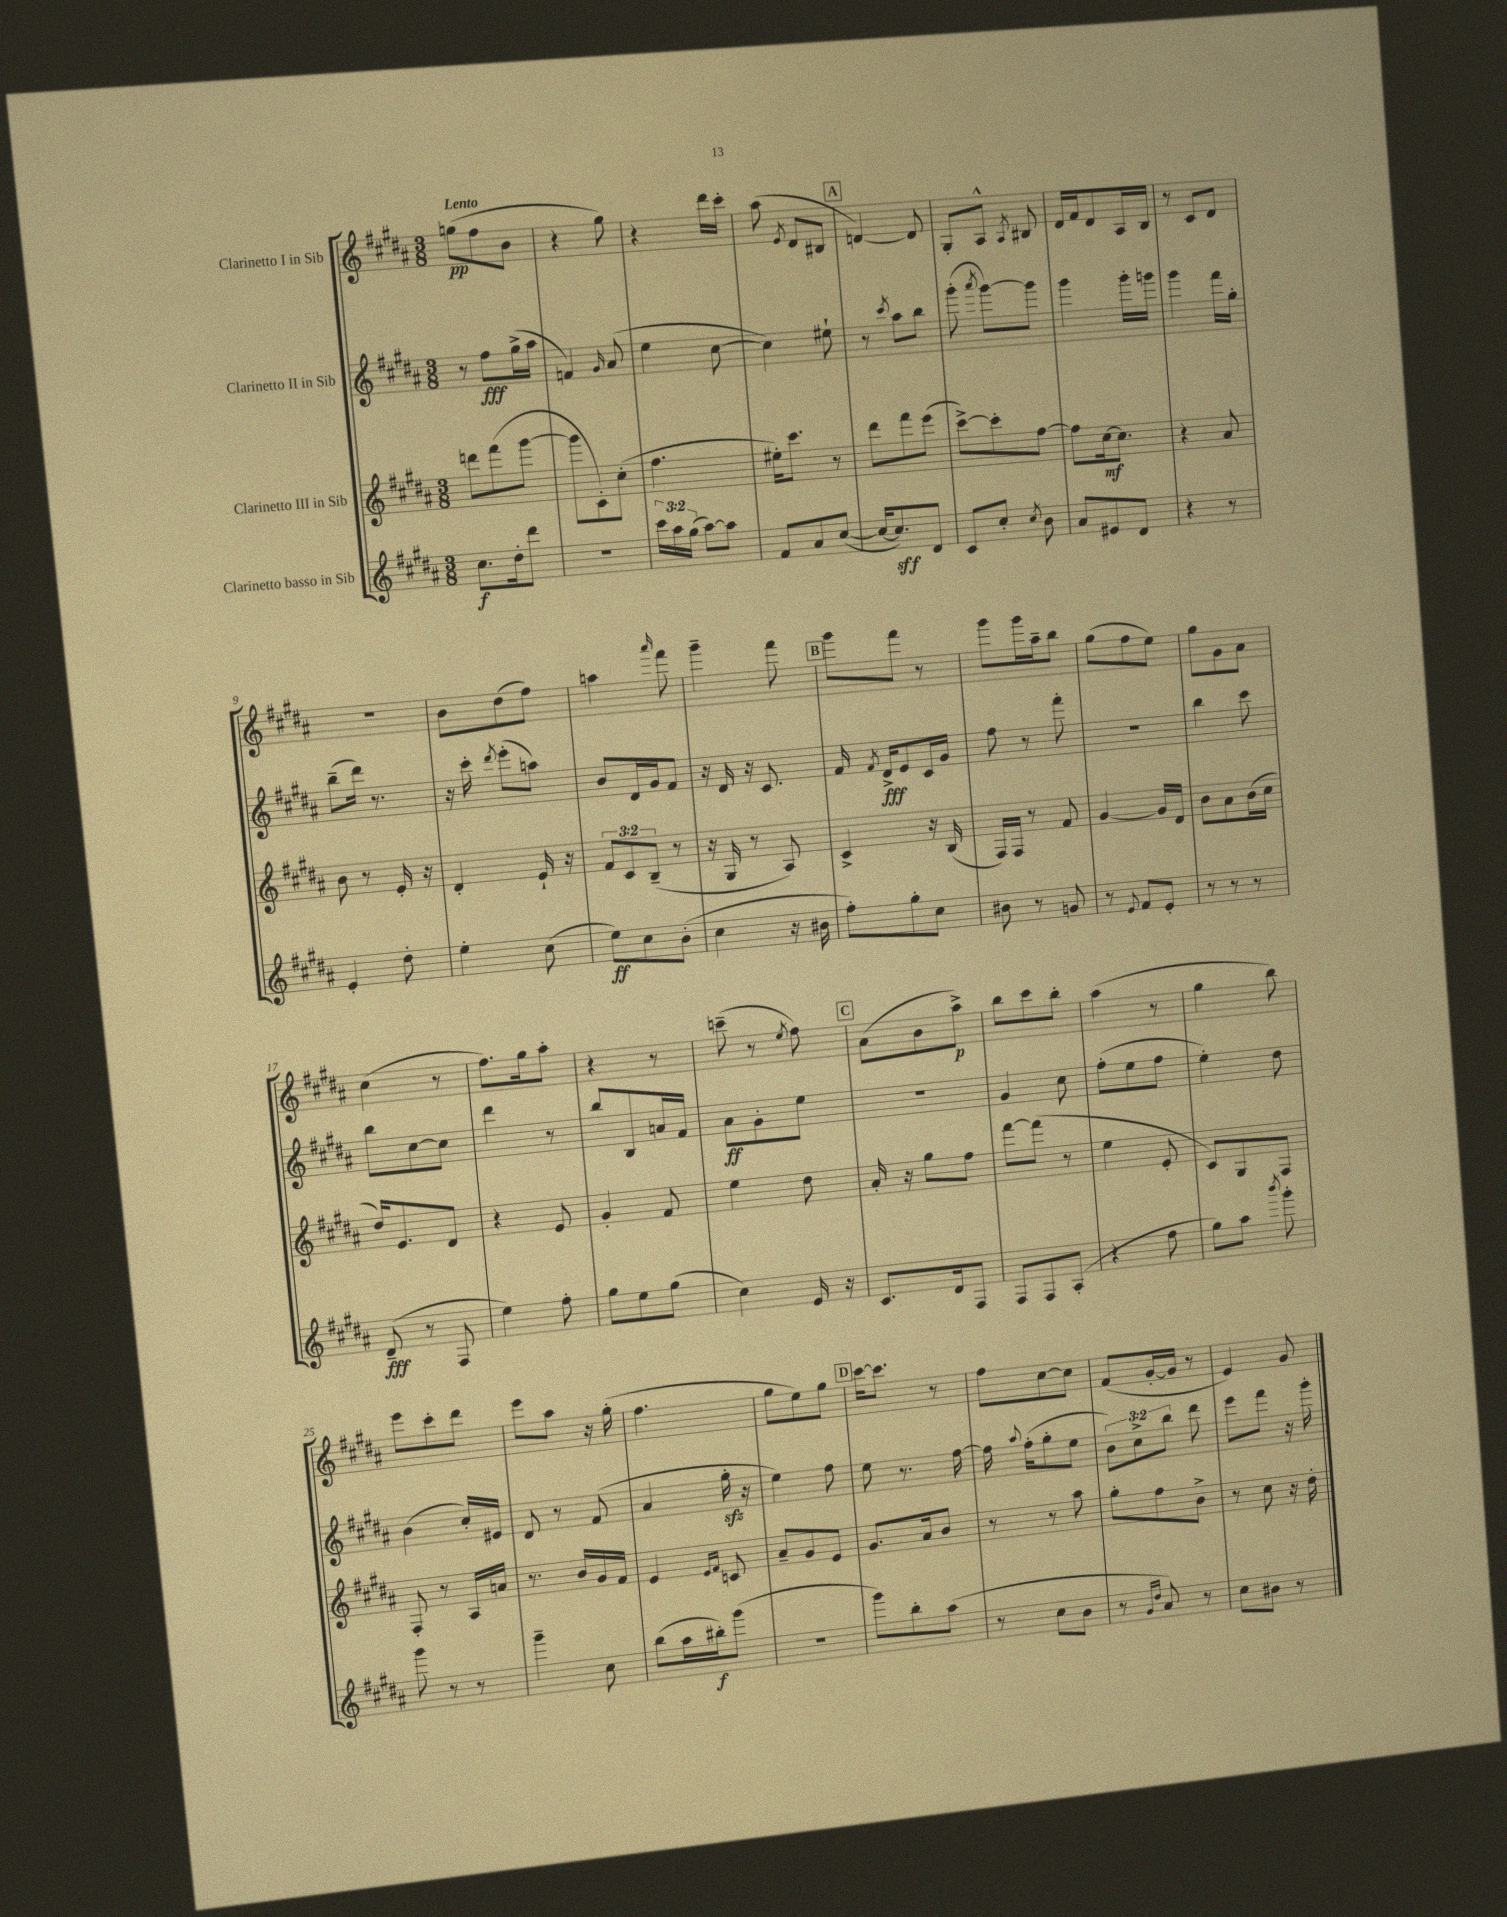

**kern	**dynam	**kern	**dynam	**kern	**dynam	**kern	**dynam
*part4	*part4	*part3	*part3	*part2	*part2	*part1	*part1
*staff4	*staff4	*staff3	*staff3	*staff2	*staff2	*staff1	*staff1
*I"Clarinetto basso in Sib	*	*I"Clarinetto III in Sib	*	*I"Clarinetto II in Sib	*	*I"Clarinetto I in Sib	*
*clefG2	*	*clefG2	*	*clefG2	*	*clefG2	*
*k[f#c#g#d#a#]	*	*k[f#c#g#d#a#]	*	*k[f#c#g#d#a#]	*	*k[f#c#g#d#a#]	*
*M3/8	*	*M3/8	*	*M3/8	*	*M3/8	*
=1	=1	=1	=1	=1	=1	=1	=1
!	!	!	!	!	!	!LO:TX:a:B:t=Lento	!
8.cc#\L	f	8dddn\L	.	8r	.	(8ggn\L	pp
.	.	(8fff#\	.	8ff#\L	fff	8ff#\	.
16dd#'\k	.	.	.	.	.	.	.
8ddd#\J	.	[8ggg#\J	.	(16gg#^\L	.	8b\J	.
.	.	.	.	16aa#\JJ	.	.	.
=2	=2	=2	=2	=2	=2	=2	=2
4.r	.	8ggg#\L]	.	4fn/)	.	4r	.
.	.	8c#'\)	.	.	.	.	.
.	.	.	.	16qqg#/	.	.	.
.	.	(8cc#'\J	.	(8a#/	.	8gg#\)	.
=3	=3	=3	=3	=3	=3	=3	=3
24ccc#\LL	.	4.ff#\	.	4ee\	.	4r	.
24aa#\	.	.	.	.	.	.	.
(24gg#\JJ	.	.	.	.	.	.	.
[8aa#\L)	.	.	.	.	.	.	.
8aa#\J]	.	.	.	[8cc#\	.	16ddd#\LL	.
.	.	.	.	.	.	16ccc#'\JJ	.
=4	=4	=4	=4	=4	=4	=4	=4
8f#/L	.	16ee#X'\KL)	.	4cc#\])	.	(8aa#\	.
.	.	8.ccc#\J	.	.	.	.	.
.	.	.	.	.	.	8qe/	.
8a#/	.	.	.	.	.	8d#/L	.
([8cc#/J	.	8r	.	8ee#X`\	.	8B#X/J	.
!!LO:REH:place=s1:t=A
=5	=5	=5	=5	=5	=5	=5	=5
16cc#/KL_	.	8ddd#\L	.	8r	.	[4dn/)	.
8.cc#/])	sff	.	.	.	.	.	.
.	.	.	.	8qccc#/	.	.	.
.	.	8fff#\	.	8aa#\L	.	.	.
8d#/J	.	(8eee\J	.	8bb\J	.	8d/]	.
=6	=6	=6	=6	=6	=6	=6	=6
8c#/L	.	[8ccc#^\L)	.	(8ggg#'\	.	8G#'/L	.
.	.	.	.	8qaaa#/	.	.	.
8cc#'/J	.	8ccc#'\]	.	[8ggg#\L)	.	8A#^^/J	.
8qcc#/	.	.	.	.	.	8qA#/	.
8b\	.	[8ff#\J	.	8ggg#\J]	.	8B#X/	.
=7	=7	=7	=7	=7	=7	=7	=7
8a#/L	.	8ff#\L]	.	4ggg#\	.	16d#/LL	.
.	.	.	.	.	.	16f#/J	.
8e#X/	.	[16cc#\k	mf	.	.	8d#/	.
.	.	8.cc#\J]	.	.	.	.	.
8d#/J	.	.	.	16ggg#'\LL	.	16A#/L	.
.	.	.	.	16gggn\JJ	.	16B/JJ	.
=8	=8	=8	=8	=8	=8	=8	=8
4r	.	4r	.	4ggg#\	.	8r	.
.	.	.	.	.	.	8c#/L	.
8r	.	8a#/	.	16fff#\LL	.	8d#/J	.
.	.	.	.	16gg#'\JJ	.	.	.
!!LO:LB:g=z
=9	=9	=9	=9	=9	=9	=9	=9
4e'/	.	8b\	.	(8bb~\L	.	4.r	.
.	.	8r	.	16ddd#\Jk)	.	.	.
.	.	.	.	8.r	.	.	.
8dd#'\	.	16e'/	.	.	.	.	.
.	.	16r	.	.	.	.	.
=10	=10	=10	=10	=10	=10	=10	=10
4ee'\	.	4d#'/	.	16r	.	8b\L	.
.	.	.	.	16ccc#'\	.	.	.
.	.	.	.	8qddd#/	.	.	.
.	.	.	.	(8eee'\L	.	(8dd#\	.
(8cc#\	.	16e`/	.	8aan\J)	.	8ff#\J)	.
.	.	16r	.	.	.	.	.
=11	=11	=11	=11	=11	=11	=11	=11
8ee\L)	ff	12f#/L	.	8b/L	.	4aan\	.
.	.	12c#/	.	.	.	.	.
8cc#\	.	.	.	16d#/L	.	.	.
.	.	(12B~/J	.	.	.	.	.
.	.	.	.	16g#/J	.	.	.
.	.	.	.	.	.	16qqaaa#/	.
(8b'\J	.	8r	.	8f#/J	.	8fff#\	.
=12	=12	=12	=12	=12	=12	=12	=12
4cc#\	.	16r	.	16r	.	4ggg#~\	.
.	.	16G#/	.	16d#/	.	.	.
.	.	8r	.	16r	.	.	.
.	.	.	.	8.c#/	.	.	.
16r	.	8A#/)	.	.	.	8fff#\	.
16b#X\	.	.	.	.	.	.	.
!!LO:REH:place=s1:t=B
=13	=13	=13	=13	=13	=13	=13	=13
8ff#'\L)	.	4c#^/	.	16f#/	.	8ggg#\L	.
.	.	.	.	8qf#/	.	.	.
.	.	.	.	16d#^/KL	fff	.	.
8gg#'\	.	.	.	8e/	.	8fff#\J	.
8cc#\J	.	16r	.	16c#/L	.	8r	.
.	.	(16B/	.	16g#/JJ	.	.	.
=14	=14	=14	=14	=14	=14	=14	=14
8b#X\	.	16F#/LL)	.	8ff#\	.	8ggg#\L	.
.	.	16F#/JJ	.	.	.	.	.
8r	.	8r	.	8r	.	16ggg#\L	.
.	.	.	.	.	.	16aa#~\J	.
8gn/	.	8f#/	.	8fff#'\	.	8bb\J	.
=15	=15	=15	=15	=15	=15	=15	=15
8r	.	[4g#/	.	4.r	.	(8gg#\L	.
8qqe/	.	.	.	.	.	.	.
8f#/L	.	.	.	.	.	8ff#\	.
8e'/J	.	16g#/LL]	.	.	.	8ee\J)	.
.	.	16d#/JJ	.	.	.	.	.
=16	=16	=16	=16	=16	=16	=16	=16
8r	.	8b\L	.	4bb\	.	8gg#\L	.
8r	.	8a#\	.	.	.	8g#\	.
8r	.	(16b\L	.	8ccc#\	.	8a#\J	.
.	.	16cc#\JJ	.	.	.	.	.
!!LO:LB:g=z
=17	=17	=17	=17	=17	=17	=17	=17
(8d#~/	fff	16dd#/KL)	.	8bb\L	.	(4cc#\	.
.	.	8.e/	.	.	.	.	.
8r	.	.	.	[8cc#\	.	.	.
8F#/	.	8d#/J	.	8cc#\J]	.	8r	.
=18	=18	=18	=18	=18	=18	=18	=18
4ee\)	.	4r	.	4ddd#\	.	8.ff#\L)	.
.	.	.	.	.	.	16gg#\k	.
8ff#'\	.	8e/	.	8r	.	8aa#'\J	.
=19	=19	=19	=19	=19	=19	=19	=19
8gg#\L	.	4g#'/	.	8bb/L	.	4r	.
8ee\	.	.	.	8B/	.	.	.
(8gg#\J	.	8f#/	.	16an/L	.	8r	.
.	.	.	.	16f#/JJ	.	.	.
=20	=20	=20	=20	=20	=20	=20	=20
4cc#\)	.	4ee\	.	8a#\L	ff	(8cccn~\	.
.	.	.	.	8g#'\	.	8r	.
.	.	.	.	.	.	8qee/	.
16e/	.	8dd#\	.	8ee\J	.	8ff#\)	.
16r	.	.	.	.	.	.	.
!!LO:REH:place=s1:t=C
=21	=21	=21	=21	=21	=21	=21	=21
8.c#/L	.	16a#'/	.	4.r	.	(8a#\L	.
.	.	16r	.	.	.	.	.
.	.	8gg#\L	.	.	.	8b\	.
16d#/k	.	.	.	.	.	.	.
8F#/J	.	8ff#\J	.	.	.	8aa#^\J)	p
=22	=22	=22	=22	=22	=22	=22	=22
8F#/L	.	[8fff#\L	.	4g#/	.	8bb\L	.
8F#/	.	(8fff#\J]	.	.	.	8ccc#\	.
(8A#'/J	.	8r	.	8cc#\	.	8bb'\J	.
=23	=23	=23	=23	=23	=23	=23	=23
4r	.	4ee\	.	(8ff#'\L	.	(4aa#\	.
.	.	.	.	8ee\	.	.	.
8ff#\	.	8e'/	.	8ff#\J	.	8r	.
=24	=24	=24	=24	=24	=24	=24	=24
8gg#\L)	.	8c#/L)	.	4ee'\)	.	4gg#\	.
8aa#\J	.	8G#/	.	.	.	.	.
8qbbb/	.	.	.	.	.	.	.
8ggg#'\	.	8F#/J	.	8dd#\	.	8bb\)	.
!!LO:LB:g=z
=25	=25	=25	=25	=25	=25	=25	=25
8ggg#\	.	8F#'/	.	(4b\	.	8eee\L	.
8r	.	8r	.	.	.	8ccc#'\	.
8r	.	16A#/LL	.	16cc#'/LL)	.	8ddd#\J	.
.	.	16an/JJ	.	16e#X/JJ	.	.	.
=26	=26	=26	=26	=26	=26	=26	=26
4ggg#~\	.	8.r	.	8d#/	.	8eee\L	.
.	.	.	.	8r	.	8aa#\J	.
.	.	16b/LL	.	.	.	.	.
8cc#\	.	16g#/	.	(8f#/	.	16r	.
.	.	16f#/JJ	.	.	.	(16gg#'\	.
=27	=27	=27	=27	=27	=27	=27	=27
(8bb\L	.	4e/	.	4a#/	.	4.ff#\	.
16aa#\L	.	.	.	.	.	.	.
16bb#X'\J)	f	.	.	.	.	.	.
.	.	16qqe/LL	.	.	.	.	.
.	.	16qqf#/JJ	.	.	.	.	.
(8ggg#\J	.	8cn/	.	16gg#zz'\	.	.	.
.	.	.	.	16r	.	.	.
=28	=28	=28	=28	=28	=28	=28	=28
4.r	.	8a#~/L	.	4ee\)	.	8gg#\L	.
.	.	8g#/	.	.	.	8ee\)	.
.	.	8e/J	.	8ff#\	.	8gg#\J	.
!!LO:REH:place=s1:t=D
=29	=29	=29	=29	=29	=29	=29	=29
8ggg#\L)	.	8.g#/L	.	8ee\	.	[16ccc#\KL	.
.	.	.	.	.	.	8.ccc#\J]	.
8bb'\	.	.	.	8.r	.	.	.
.	.	16a#/k	.	.	.	.	.
(8aa#\J	.	8b/J	.	.	.	8r	.
.	.	.	.	[16ff#\	.	.	.
=30	=30	=30	=30	=30	=30	=30	=30
8r	.	8r	.	16ff#\]	.	8ff#\L	.
.	.	.	.	8qqaa#/	.	.	.
.	.	.	.	(16ff#'\KL	.	.	.
8cc#\L	.	8r	.	8gg#'\	.	[8cc#\	.
8b\J	.	8aa#\	.	8ee\J	.	8cc#\J]	.
=31	=31	=31	=31	=31	=31	=31	=31
8r	.	8gg#'\L	.	12b\L)	.	(8f#/L	.
.	.	.	.	12cc#^\	.	.	.
16qqg#/LL	.	.	.	.	.	.	.
16qqdd#/JJ	.	.	.	.	.	.	.
8a#/)	.	8ff#\	.	.	.	[16g#'/L	.
.	.	.	.	12bb\J	.	.	.
.	.	.	.	.	.	16g#/JJ]	.
8r	.	8b^\J	.	8ddd#\	.	8r	.
=32	=32	=32	=32	=32	=32	=32	=32
8cc#\L	.	8r	.	8eee\L	.	4e/)	.
8b#X\J	.	8cc#\	.	8fff#\J	.	.	.
8r	.	16r	.	16r	.	8g#/	.
.	.	16dd#'\	.	16ggg#'\	.	.	.
==	==	==	==	==	==	==	==
*-	*-	*-	*-	*-	*-	*-	*-
